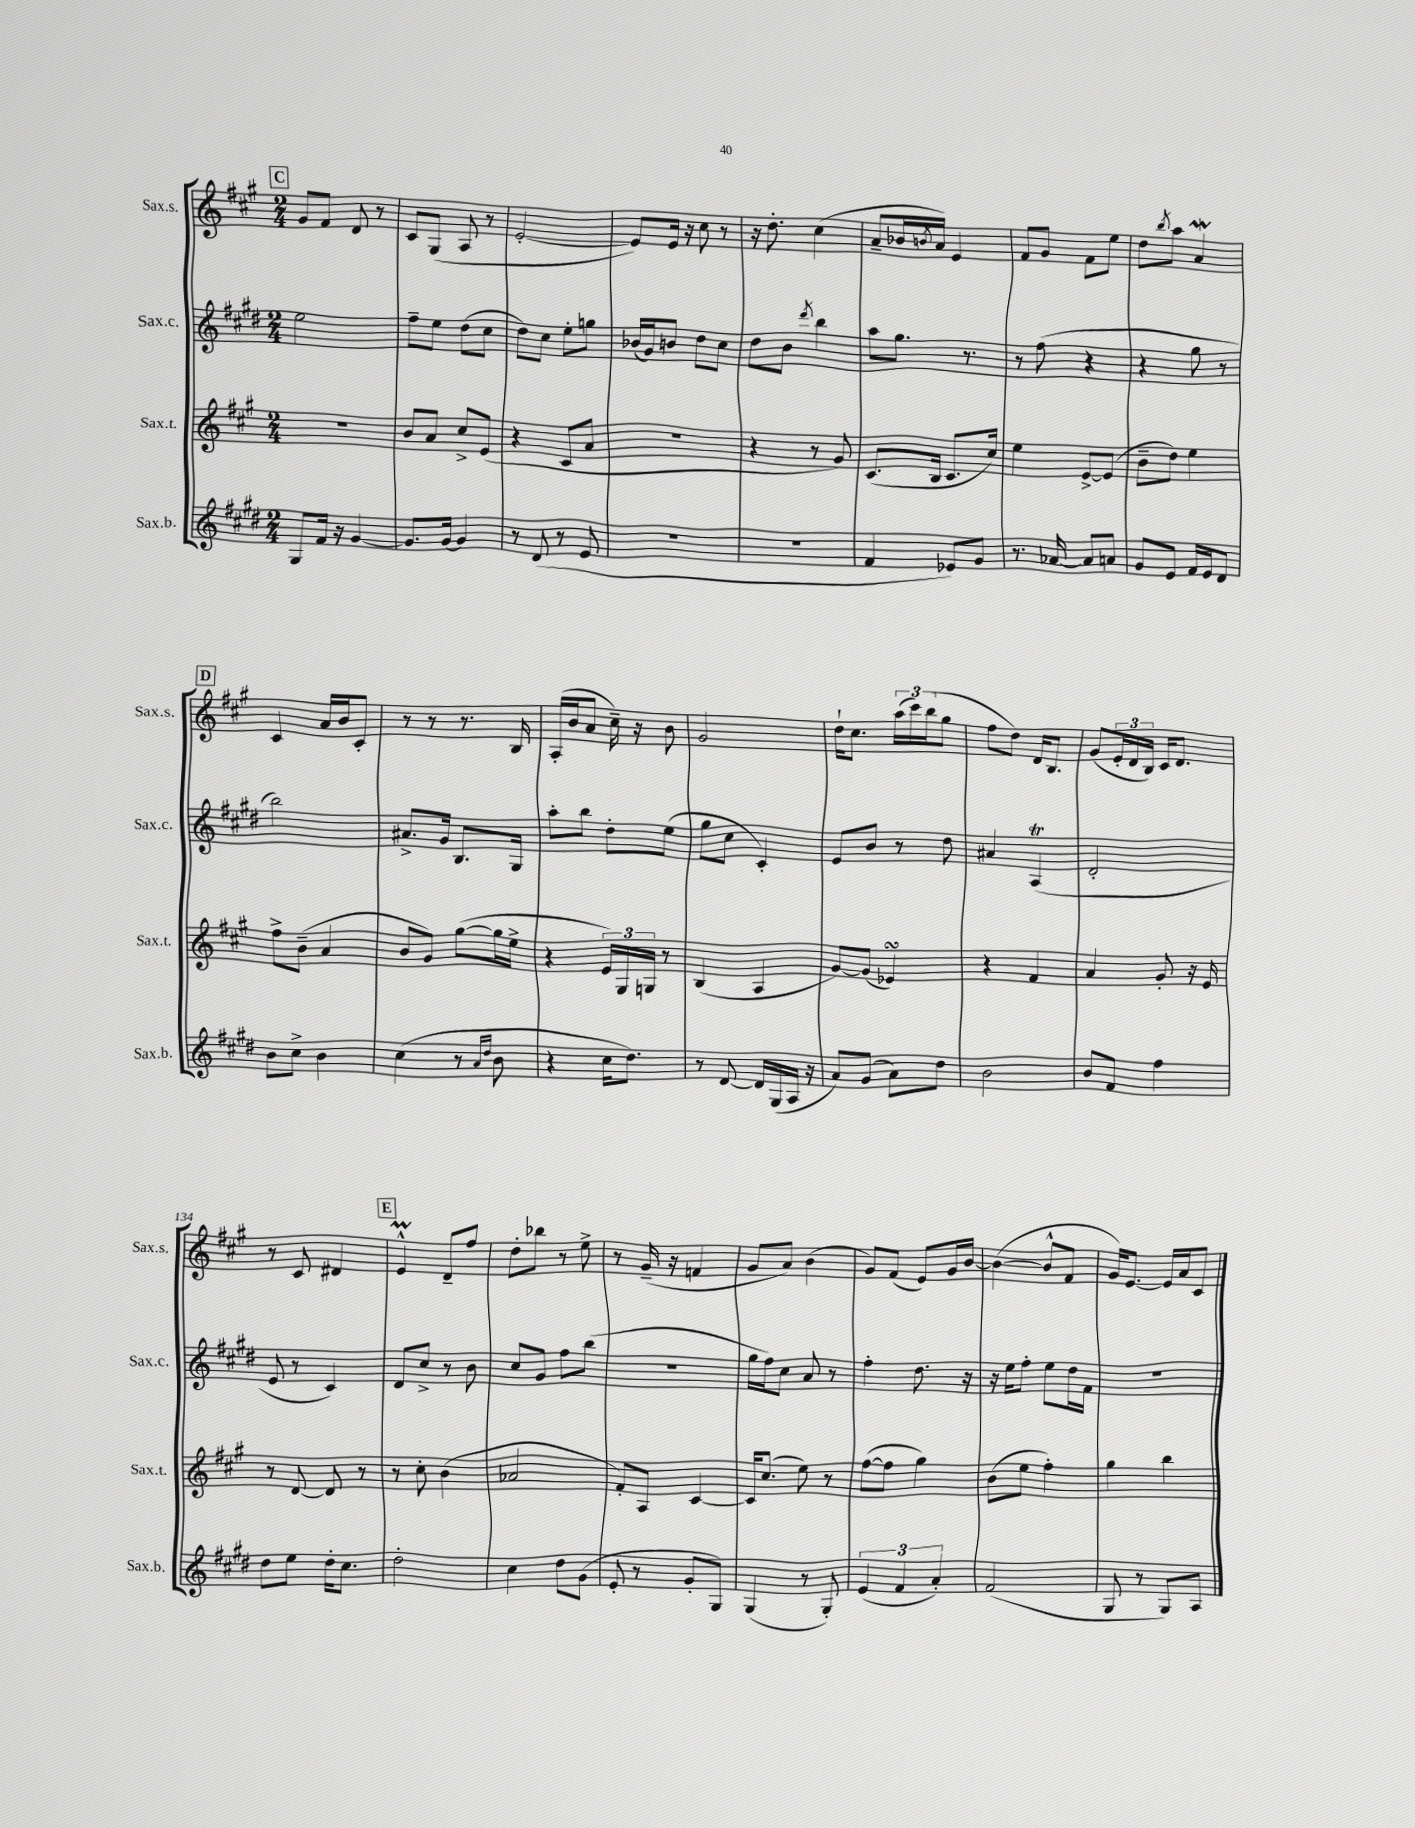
<<
\new StaffGroup <<
\new Staff = "s0" \with { instrumentName = "Sax.s." shortInstrumentName = "Sax.s." } {
    \clef treble \key a \major \numericTimeSignature \time 2/4
    \mark \markup { \box "C" } gis'8 fis'8 d'8 r8 |
    cis'8 gis8( a8 r8 |
    e'2~-. |
    e'8) e'16 r16 cis''8 r8 |
    r16 d''8.-. cis''4( |
    a'8-- bes'16 \acciaccatura { b'8 } a'16) e'4 |
    fis'8 gis'8 fis'8 e''8 |
    d''8 \acciaccatura { b''8 } a''8 a'4\mordent |
    \mark \markup { \box "D" } cis'4 a'16 b'16 cis'8-. |
    r8 r8 r8. b16 |
    a16-.( b'16 a'8 cis''16--) r16 b'8 |
    gis'2 |
    d''16-! cis''8. \tuplet 3/2 { a''16( cis'''16) b''16( } gis''8 |
    fis''8 d''8) d'16 b8. |
    gis'8( \tuplet 3/2 { e'16-. d'16 b16) } cis'16 d'8. |
    r8 cis'8 dis'4 |
    \mark \markup { \box "E" } e'4-^\prall d'8-- fis''8 |
    d''8-. bes''8 r8 e''8-> |
    r8 gis'16--( r16 f'4 |
    gis'8 a'8) b'4( |
    gis'8) fis'8( e'8) gis'16 b'16~ |
    b'4~( b'8-^ fis'8 |
    gis'16) e'8.~ e'16 a'16 cis'8 \bar "|." |
}
\new Staff = "s1" \with { instrumentName = "Sax.c." shortInstrumentName = "Sax.c." } {
    \clef treble \key e \major \numericTimeSignature \time 2/4
    \mark \markup { \box "C" } e''2 |
    fis''8-- e''8 dis''8( cis''8 |
    dis''8) cis''8 e''8-. g''8 |
    bes'16( gis'16) b'8 dis''8 cis''8 |
    dis''8 b'8 \acciaccatura { dis'''8 } b''4 |
    a''8 gis''8. r8. |
    r8 fis''8( r4 |
    r4 gis''8 r8 |
    \mark \markup { \box "D" } b''2) |
    ais'8.-> gis'16 b8. gis16 |
    a''8-. b''8 dis''8-. e''8( |
    gis''8 cis''8 cis'4-.) |
    e'8 b'8 r8 dis''8 |
    ais'4 a4\trill( |
    dis'2-. |
    e'8 r8 cis'4) |
    \mark \markup { \box "E" } dis'8 cis''8-> r8 b'8 |
    cis''8 gis'8 fis''8 b''8( |
    r2 |
    gis''16 fis''16) cis''8 a'8 r8 |
    fis''4-. dis''8. r16 |
    r16 e''16 fis''8-. e''8 dis''16 fis'16 |
    r2 \bar "|." |
}
\new Staff = "s2" \with { instrumentName = "Sax.t." shortInstrumentName = "Sax.t." } {
    \clef treble \key a \major \numericTimeSignature \time 2/4
    \mark \markup { \box "C" } R2 |
    b'8 a'8 cis''8-> e'8( |
    r4 cis'8 a'8 |
    r2 |
    r4 r8 gis'8) |
    cis'8.( b16 cis'8. cis''16) |
    e''4 e'8~-> e'8( |
    b'8-- d''8) e''4 |
    \mark \markup { \box "D" } fis''8-> b'8--( a'4 |
    b'8 gis'8) gis''8~( gis''16 e''16-> |
    r4 \tuplet 3/2 { e'16) gis16 g16 } r8 |
    b4( a4 |
    gis'8~) gis'8( ees'4\turn) |
    r4 fis'4 |
    a'4 gis'8-. r16 e'16 |
    r8 d'8~ d'8 r8 |
    \mark \markup { \box "E" } r8 cis''8-. b'4( |
    aes'2 |
    fis'8-.) a8 cis'4~ |
    cis'16 cis''8.( e''8) r8 |
    fis''8~( fis''8 gis''4) |
    b'8( e''8 fis''4-.) |
    gis''4 b''4 \bar "|." |
}
\new Staff = "s3" \with { instrumentName = "Sax.b." shortInstrumentName = "Sax.b." } {
    \clef treble \key e \major \numericTimeSignature \time 2/4
    \mark \markup { \box "C" } gis8 fis'16 r16 gis'4~ |
    gis'8. gis'16~ gis'4 |
    r8 dis'8( r8 e'8 |
    R2 |
    R2 |
    fis'4 ees'8) gis'8 |
    r8. aes'16~ aes'8 a'8 |
    gis'8 e'8 fis'16 e'16 dis'8 |
    \mark \markup { \box "D" } b'8 cis''8-> b'4 |
    cis''4( r8 \grace { a'16 dis''16 } b'8 |
    r4 cis''16 dis''8.) |
    r8 dis'8~ dis'16 gis16( a16 r16 |
    a'8) gis'8( a'8) dis''8 |
    b'2 |
    b'8 fis'8 fis''4 |
    dis''8 e''8 dis''16-. cis''8. |
    \mark \markup { \box "E" } dis''2-. |
    cis''4 dis''8 gis'8( |
    e'8-. r8 gis'8-. gis8) |
    gis4( r8 gis8-.) |
    \tuplet 3/2 { e'4( fis'4 a'4-.) } |
    fis'2( |
    gis8 r8 gis8) a8 \bar "|." |
}
>>
>>
\layout { \context { \Score currentBarNumber = #119 } }
